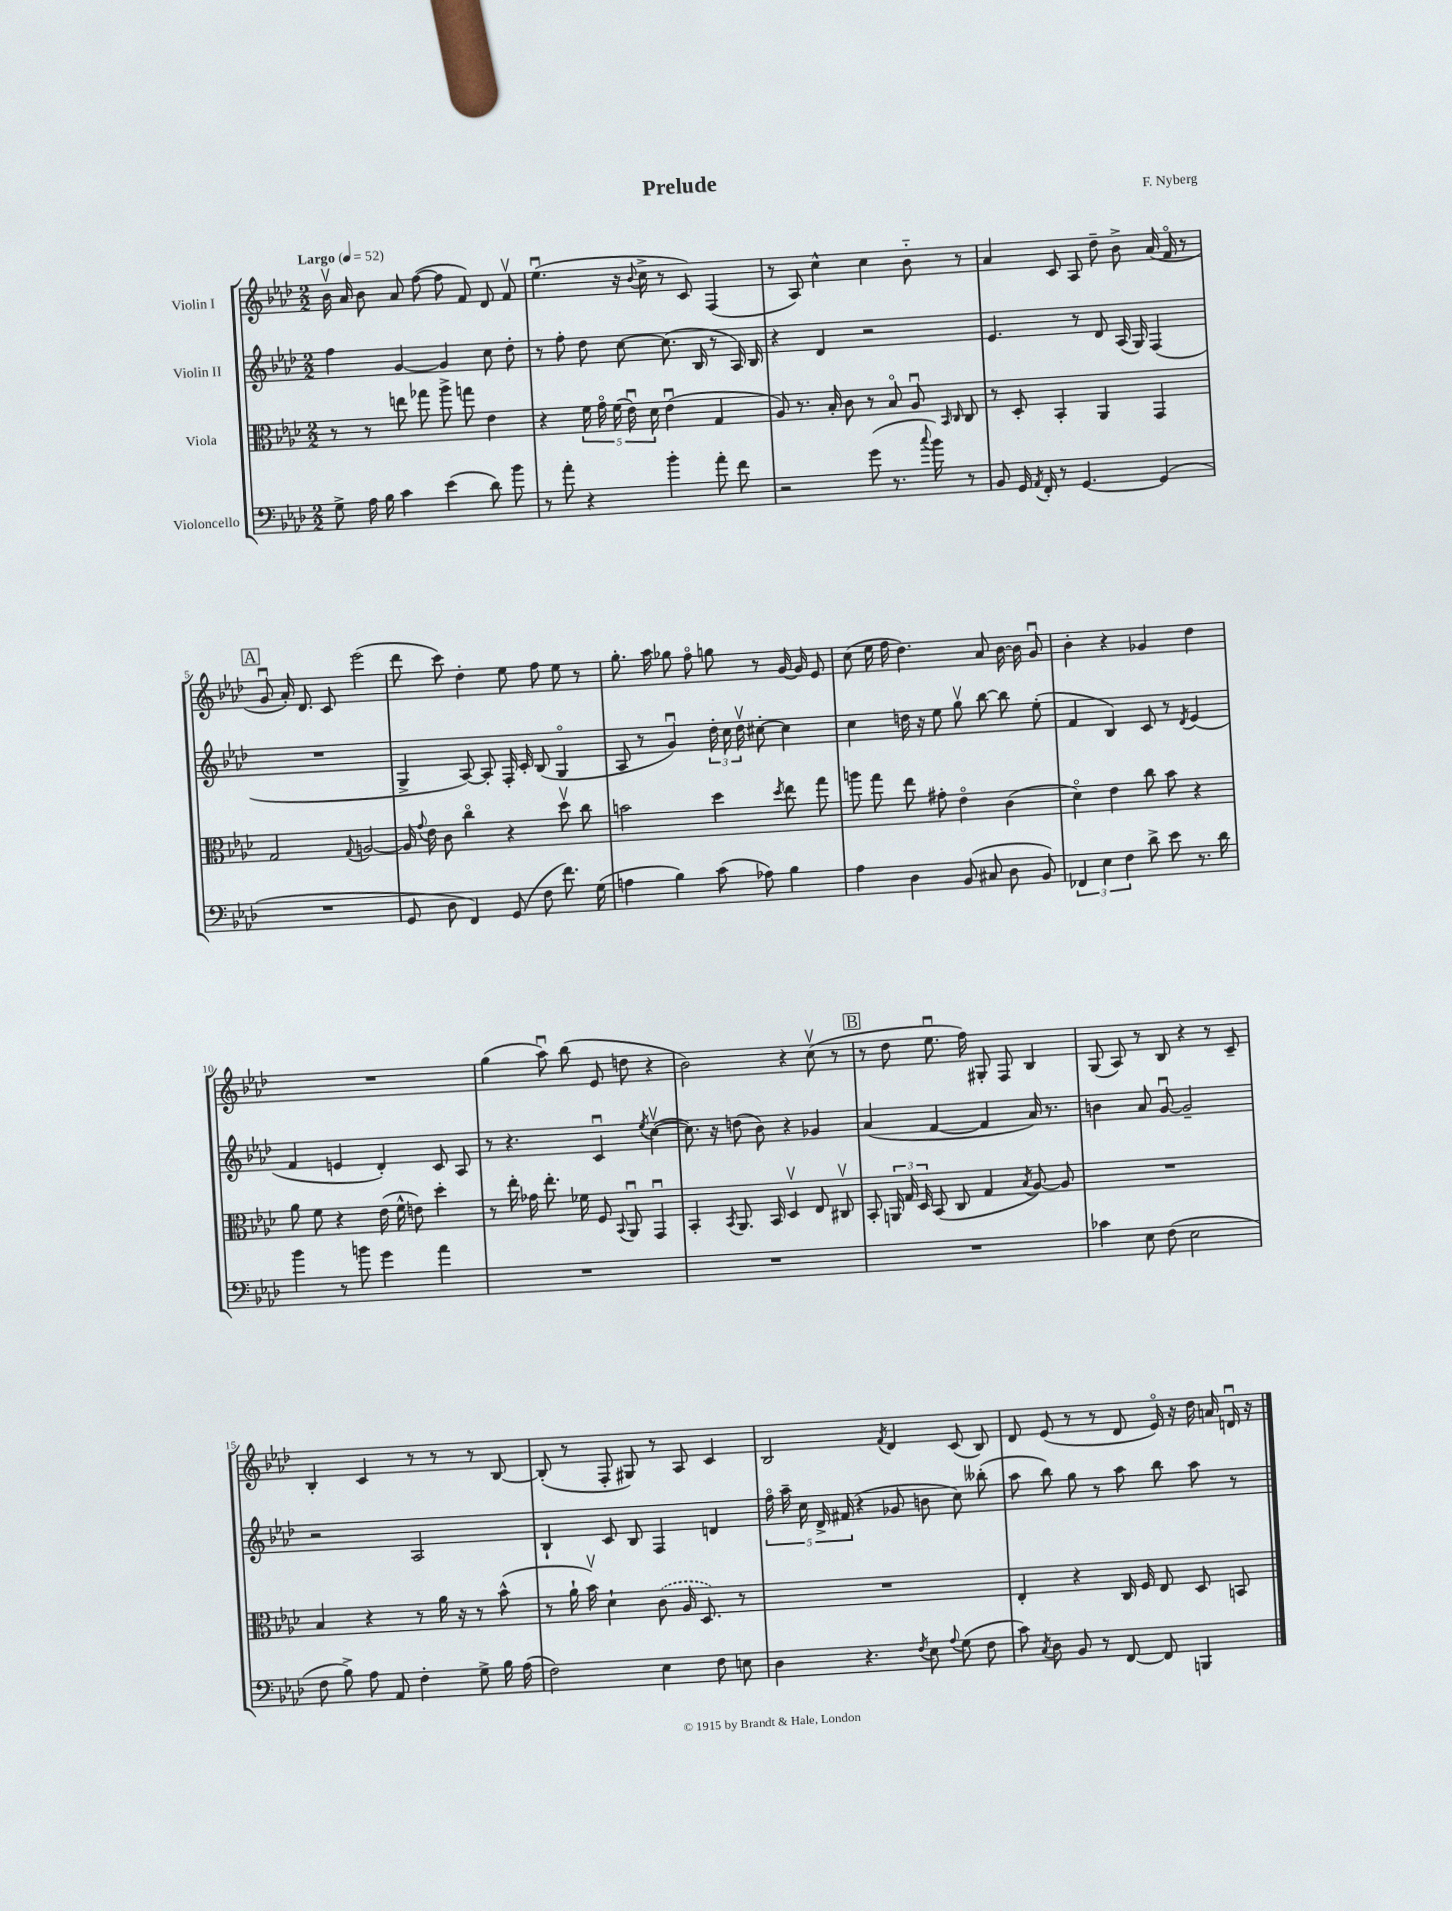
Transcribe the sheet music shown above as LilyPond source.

\header { title = "Prelude" composer = "F. Nyberg" }
<<
\new StaffGroup <<
\new Staff = "s0" \with { instrumentName = "Violin I" } {
    \clef treble \key aes \major \numericTimeSignature \time 2/2 \tempo "Largo" 4 = 52
    \autoBeamOff bes'16\upbow aes'16 bes'8 aes'8 f''8~( f''8 f'8) des'8 f'8\upbow |
    ees''4.\downbow( r16 \appoggiatura { bes'8 } c''16-> r8 c'8) f4( |
    r8 aes8) c''4-^ c''4 bes'8-_ r8 |
    aes'4 c'8 aes8 des''8-- bes'8-> aes'16( f'16\flageolet r8 |
    \mark \markup { \box "A" } g'8\downbow aes'16-.) des'8. c'8 ees'''2( |
    des'''8 c'''8) des''4-. ees''8 f''8 ees''8 r8 |
    g''8.-. aes''16 ges''8 f''8\flageolet g''8 r8 g'16~ g'16 ees'8 |
    c''8( ees''16 f''16 des''4.) aes'8 bes'16~ bes'16 g'8\downbow |
    bes'4-. r4 ges'4 des''4 |
    R1 |
    g''4( aes''8\downbow) bes''8( ees'8 d''8 r4 |
    bes'2) r4 c''8\upbow( r8 |
    \mark \markup { \box "B" } r8 des''8 ees''8.\downbow f''16) gis8-. f8 bes4 |
    g8( aes8) r8 bes8 r4 r8 c'8-- |
    bes4-. c'4 r8 r8 r8 bes8~ |
    bes8-.( r8 f8-. gis8) r8 aes8 c'4 |
    bes2 \acciaccatura { f'8 } des'4 c'8( bes8) |
    des'8 ees'8( r8 r8 des'8 ees'16\flageolet) r16 des''16 a'16 d'16\downbow r16 \bar "|." |
}
\new Staff = "s1" \with { instrumentName = "Violin II" } {
    \clef treble \key aes \major \numericTimeSignature \time 2/2
    \autoBeamOff f''4 g'4~ g'4 c''8 des''8-. |
    r8 f''8-. des''8 c''8~ c''8.( bes16 r8 aes16) bes16 |
    r4 des'4 r2 |
    ees'4. r8 des'8 aes16( g16) f4( |
    \mark \markup { \box "A" } R1 |
    g4-> aes8~) aes8-. f16-. c'16-. bes8( g4\flageolet |
    aes8 r8 g'4\downbow) \tuplet 3/2 { des''16-. c''16 des''16\upbow } cis''8~-. cis''4 |
    c''4 d''16 r16 ees''8 g''8\upbow bes''8~ bes''8 ees''8-.( |
    f'4 bes4) c'8 r8 \acciaccatura { des'8 } ees'4( |
    f'4 e'4 des'4-.) c'8 aes8 |
    r8 r4. c'4\downbow \acciaccatura { ees''8 } c''4~\upbow( |
    c''8.) r16 d''8( bes'8) r4 ges'4 |
    \mark \markup { \box "B" } aes'4( f'4~ f'4 aes'16) r8. |
    b'4 aes'8 g'8~\downbow g'2-- |
    r2 aes2 |
    bes4-! c'8 bes8 f4 d'4 |
    \tuplet 5/4 { f''16\flageolet aes''16-- c''16 des'16-> fis'16( } r4 ges'8 b'8 c''8) beses''8-.( |
    aes''8 bes''8) g''8 r8 aes''8 bes''8 aes''8 r8 \bar "|." |
}
\new Staff = "s2" \with { instrumentName = "Viola" } {
    \clef alto \key aes \major \numericTimeSignature \time 2/2
    \autoBeamOff r8 r8 e''8 ges''8 aes''8-> g''8 ees'4 |
    r4 \tuplet 5/4 { f'16 g'16\flageolet f'16( ees'16\downbow) des'16 } ees'4\downbow( g4 |
    aes8) r8. bes16-. c'8 r8 bes8\flageolet aes8\downbow \grace { bes,16 c16 } c8 |
    r8 des8-. bes,4-. aes,4 g,4 |
    \mark \markup { \box "A" } g2 \appoggiatura { g8 } a2~ |
    a16 \appoggiatura { g'8 } ees'16 c'8 c''4\flageolet r4 des''8\upbow c''8 |
    b'2 des''4 \acciaccatura { des''8 } ees''8 g''8 |
    a''8 g''8 ees''8 gis'8-. ees'4\flageolet c'4( |
    des'4\flageolet) ees'4 c''8 bes'8 r4 |
    aes'8 f'8 r4 ees'16( f'16-^ e'8) des''4-. |
    r8 ees''16-. ges'16 ees''8.-. fes'16 f8 \appoggiatura { bes,8 } aes,8\downbow g,4\downbow |
    bes,4-. \acciaccatura { bes,8 } aes,8. bes,16 des4\upbow ees8 cis8\upbow |
    \mark \markup { \box "B" } bes,8-. \tuplet 3/2 { a,16 g16 des16 } bes,8( c8 g4 \acciaccatura { bes8 } aes8~) aes8 |
    R1 |
    bes4 r4 r8 aes'16 r16 r8 bes'8-^( |
    r8 aes'16-! bes'16\upbow) des'4-! \once \slurDashed c'8( aes16 des8.) r8 |
    R1 |
    ees4-. r4 c16 f16 ees8 des8 b,8 \bar "|." |
}
\new Staff = "s3" \with { instrumentName = "Violoncello" } {
    \clef bass \key aes \major \numericTimeSignature \time 2/2
    \autoBeamOff g8-> aes16 bes16 c'4 ees'4( des'8) bes'8 |
    r8 aes'8-. r4 bes'4-. aes'8-. f'8 |
    r2 g'8( r8. \appoggiatura { c''8 } bes'16) r8 |
    bes,8 g,16 \acciaccatura { aes,8 } f,16-. r8 g,4.~ g,4( |
    \mark \markup { \box "A" } R1 |
    g,8 des8 f,4) g,8( f8 f'8.) g16( |
    a4 bes4) c'8( aes8) bes4 |
    aes4 des4 bes,8( cis8 des8 bes,8) |
    \tuplet 3/2 { fes,4 ees4 f4 } des'8-> ees'8 r8. des'16 |
    bes'4 r8 b'8 g'4 aes'4 |
    R1 |
    R1 |
    \mark \markup { \box "B" } R1 |
    ces'4 ees8 f8( ees2 |
    f8 bes8->) aes8 aes,8 f4-. g8-> bes16 aes16( |
    f2) ees4 f8 e8 |
    des4 r4. \acciaccatura { f8 } ees8 \appoggiatura { aes8 } g8( f8 |
    c'8) \acciaccatura { c8 } des8 bes,8 r8 f,8~ f,8 b,,4 \bar "|." |
}
>>
>>
